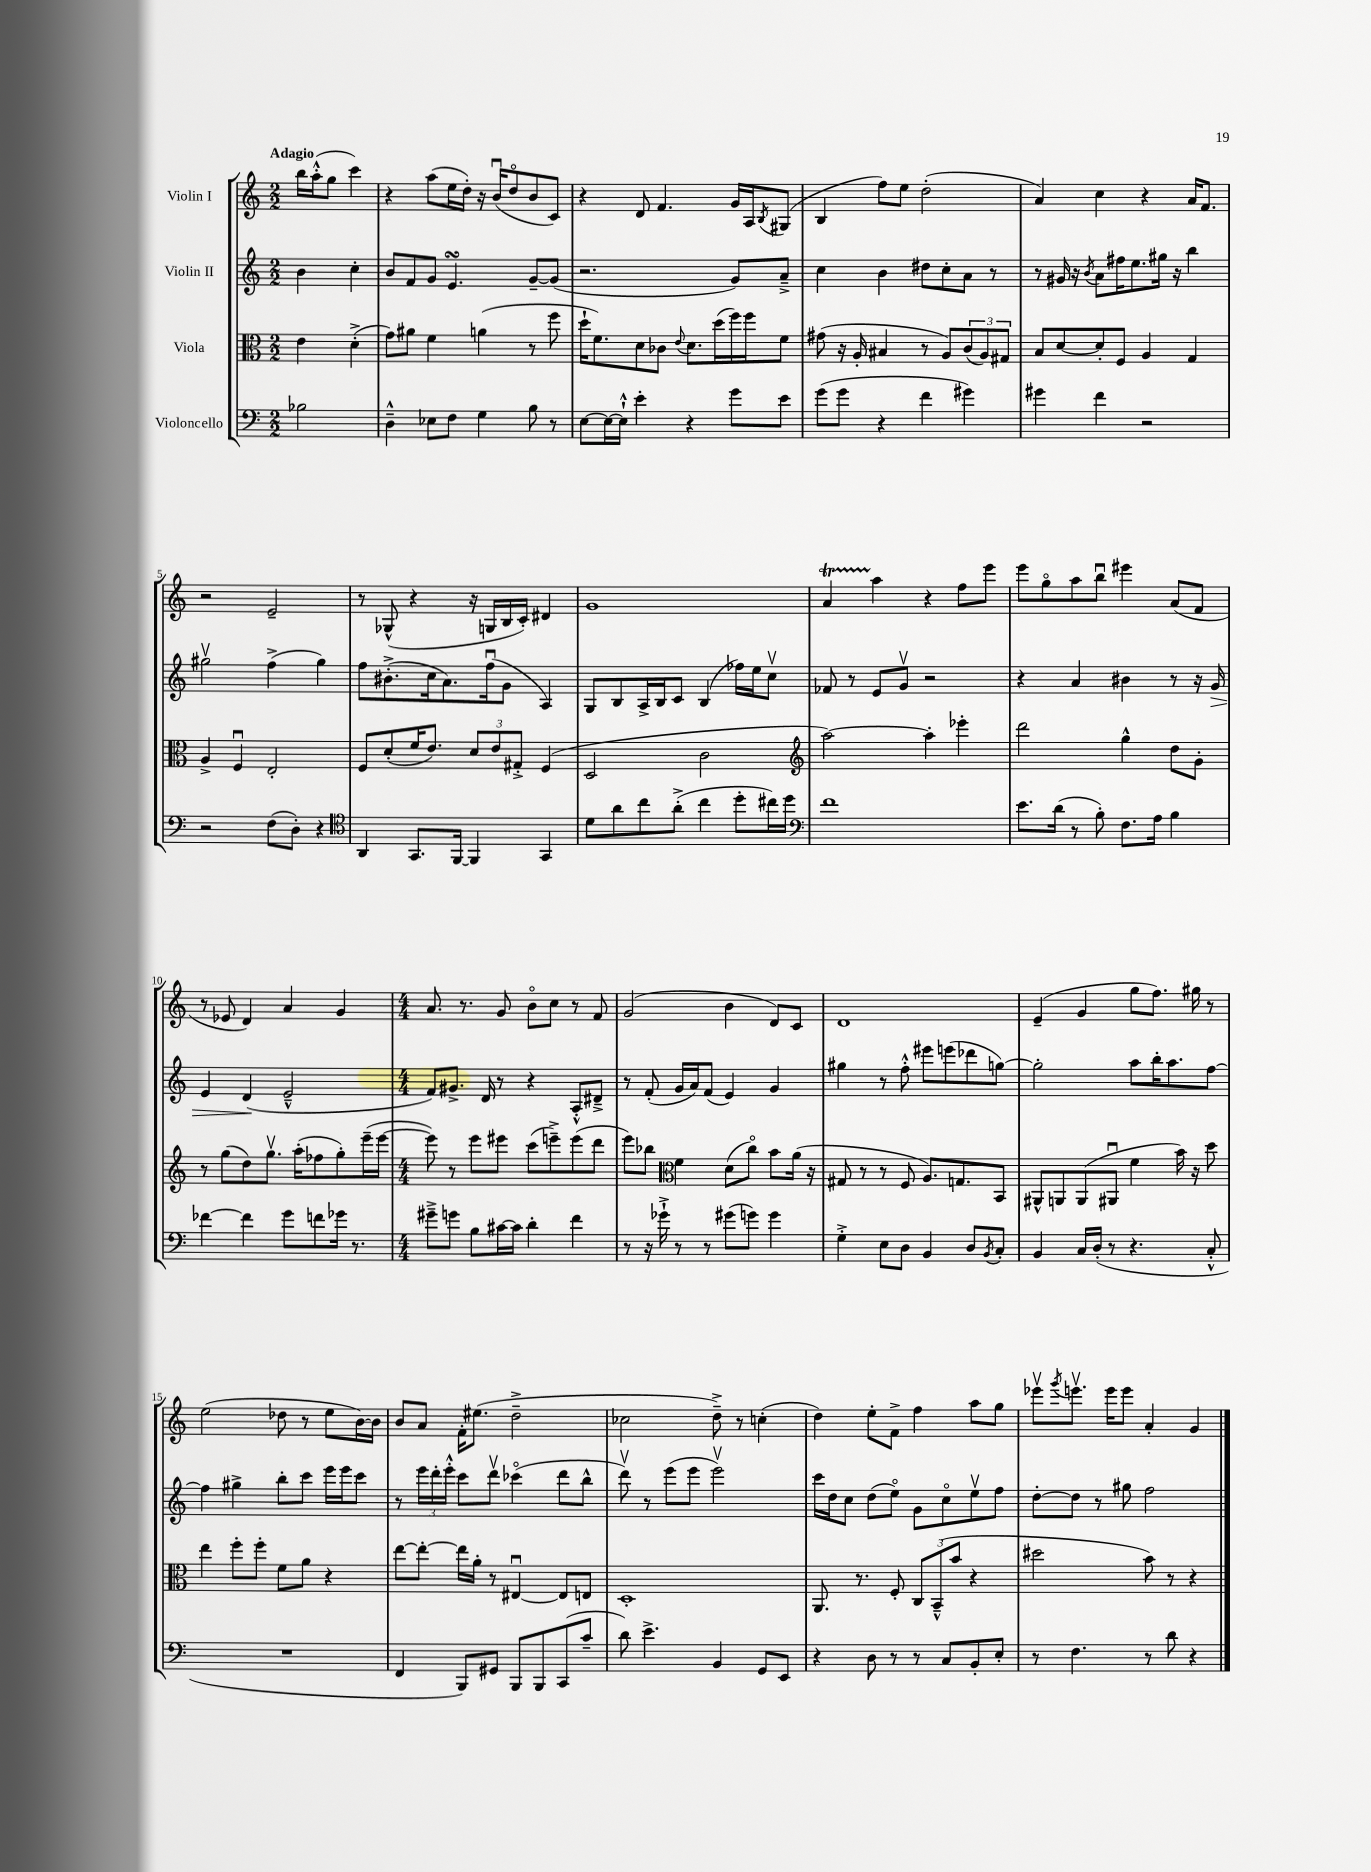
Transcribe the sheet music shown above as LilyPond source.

<<
\new StaffGroup <<
\new Staff = "s0" \with { instrumentName = "Violin I" } {
    \clef treble \key c \major \numericTimeSignature \time 2/2 \partial 2 \tempo "Adagio"
    b''16 a''16-.-^( g''8 c'''4) |
    r4 a''8( e''16 d''16-.) r16 b'16\downbow( d''8\flageolet b'8 c'8) |
    r4 d'8 f'4. g'16 a16 \acciaccatura { b8 } gis8( |
    b4 f''8) e''8 d''2-.( |
    a'4) c''4 r4 a'16 f'8. |
    r2 e'2-- |
    r8 ges8-^( r4 r16 g16 b16 c'16-.) dis'4 |
    g'1 |
    a'4\startTrillSpan a''4\stopTrillSpan r4 f''8 e'''8 |
    e'''8 g''8\flageolet a''8 b''8\downbow eis'''4 a'8( f'8 |
    r8 ees'8 d'4) a'4 g'4 |
    \numericTimeSignature \time 4/4 a'8. r8. g'8 b'8\flageolet c''8 r8 f'8 |
    g'2( b'4 d'8) c'8 |
    d'1 |
    e'4--( g'4 g''8 f''8.) gis''16 r8 |
    e''2( des''8 r8 e''8 b'16~) b'16 |
    b'8 a'8 f'16-. eis''8.( d''2---> |
    ces''2 d''8--->) r8 c''4-.( |
    d''4) e''8-. f'8-> f''4 a''8 g''8 |
    ees'''8\upbow \acciaccatura { g'''8 } e'''8.\upbow e'''16 e'''8 a'4-. g'4 \bar "|." |
}
\new Staff = "s1" \with { instrumentName = "Violin II" } {
    \clef treble \key c \major \numericTimeSignature \time 2/2 \partial 2
    b'4 c''4-. |
    b'8 f'8 g'8 e'4.\turn g'8~-- g'8( |
    r2. g'8) a'8---> |
    c''4 b'4 dis''8 c''8-. a'8 r8 |
    r8 gis'16 r16 \acciaccatura { b'8 } a'8 fis''16 e''8. gis''16 r16 b''4 |
    gis''2\upbow f''4->( gis''4) |
    f''8 bis'8.-.->( c''16 a'8.) f''16\downbow( g'8 a4) |
    g8 b8 a16-> b16 c'8 b4( fes''16) e''16 c''8\upbow |
    fes'8 r8 e'8 g'8\upbow r2 |
    r4 a'4 bis'4 r8 r16 g'16\> |
    e'4 d'4\!( e'2---^ |
    \numericTimeSignature \time 4/4 f'8) gis'8.-> d'16 r8 r4 a8-.-^ dis'8---> |
    r8 f'8-.( g'16 a'16) f'8( e'4) g'4 |
    gis''4 r8 f''8-.-^ eis'''8 e'''8( des'''8 g''8~) |
    g''2-. a''8 b''16-. a''8. f''8~ |
    f''4 gis''4-> b''8-. c'''8 e'''16 e'''16 c'''8 |
    r8 \tuplet 3/2 { e'''16 d'''16-. e'''16-.-^ } c'''8 d'''8\upbow ces'''4\flageolet( d'''8 b''8-^ |
    d'''8\upbow) r8 e'''8( e'''8 e'''2\upbow) |
    c'''16 d''16 c''8 d''8( e''8\flageolet) g'8 c''8\flageolet e''8\upbow f''8 |
    d''8~-. d''8 r8 gis''8 f''2 \bar "|." |
}
\new Staff = "s2" \with { instrumentName = "Viola" } {
    \clef alto \key c \major \numericTimeSignature \time 2/2 \partial 2
    e'4 d'4-.->( |
    g'8) ais'8 f'4 a'4( r8 f''8 |
    d''16-! f'8.) d'8 ces'8 \appoggiatura { e'8 } d'8. d''16( f''16) f''16 f'8 |
    gis'8( r16 a16-. bis4 r8 a8) \tuplet 3/2 { c'8( a8) gis8 } |
    b8 d'8~ d'8-. f8 a4 g4 |
    a4-> f4\downbow e2-. |
    f8 d'8-.( f'16 e'8.) \tuplet 3/2 { d'8 e'8 gis8-.-> } f4( |
    d2 c'2 |
    \clef treble a''2~) a''4-. ees'''4-. |
    d'''2 g''4-^ d''8 g'8-. |
    r8 g''8( d''8) g''8.\upbow a''16-.( fes''8 g''8-.) e'''16--( e'''16~ |
    \numericTimeSignature \time 4/4 e'''8) r8 e'''8 eis'''8 c'''8( e'''8--->) e'''8( d'''8 |
    e'''8) bes''8 \clef alto f'4 d'8( c''8\flageolet) b'8 a'16( r16 |
    gis8 r8 r8 f8 a8.) g8. b,8 |
    ais,8-^ a,8 a,8( ais,8\downbow f'4 b'16) r16 d''8 |
    e''4 f''8-. f''8-. f'8 a'8 r4 |
    e''8~ e''8~-. e''16 a'16-. r8 eis4~\downbow eis8 e8 |
    d1-. |
    a,8. r8. f8-. \tuplet 3/2 { c8 b,8---^( b'8 } r4 |
    dis''2 b'8) r8 r4 \bar "|." |
}
\new Staff = "s3" \with { instrumentName = "Violoncello" } {
    \clef bass \key c \major \numericTimeSignature \time 2/2 \partial 2
    bes2 |
    d4---^ ees8 f8 g4 b8 r8 |
    e8~ e16~ e16-!-^ e'4-. r4 g'8 e'8 |
    g'8( g'8 r4 f'4 gis'4) |
    gis'4 f'4 r2 |
    r2 f8( d8-.) r4 |
    \clef tenor a,4 g,8. f,16~ f,4 g,4 |
    d'8 a'8 c''8 a'8-.->( c''4 d''8-. cis''16) d''16 |
    \clef bass f'1 |
    e'8. d'16( r8 b8-.) f8. a16 b4 |
    fes'4~ fes'4 g'8 f'8 ges'16 r8. |
    \numericTimeSignature \time 4/4 gis'8---> g'8 b8 cis'16~ cis'16 d'4-. f'4 |
    r8 r16 ges'16-!-> r8 r8 gis'8( g'8) g'4 |
    g4-.-> e8 d8 b,4 d8 \acciaccatura { b,8 } c8-. |
    b,4 c16 d16-.( r8 r4. c8-.-^ |
    R1 |
    f,4 b,,8) gis,8 b,,8 b,,8 c,8( c'8-- |
    d'8) e'4.-> b,4 g,8 e,8 |
    r4 d8 r8 r8 c8 b,8-. e8-. |
    r8 f4. r8 d'8 r4 \bar "|." |
}
>>
>>
